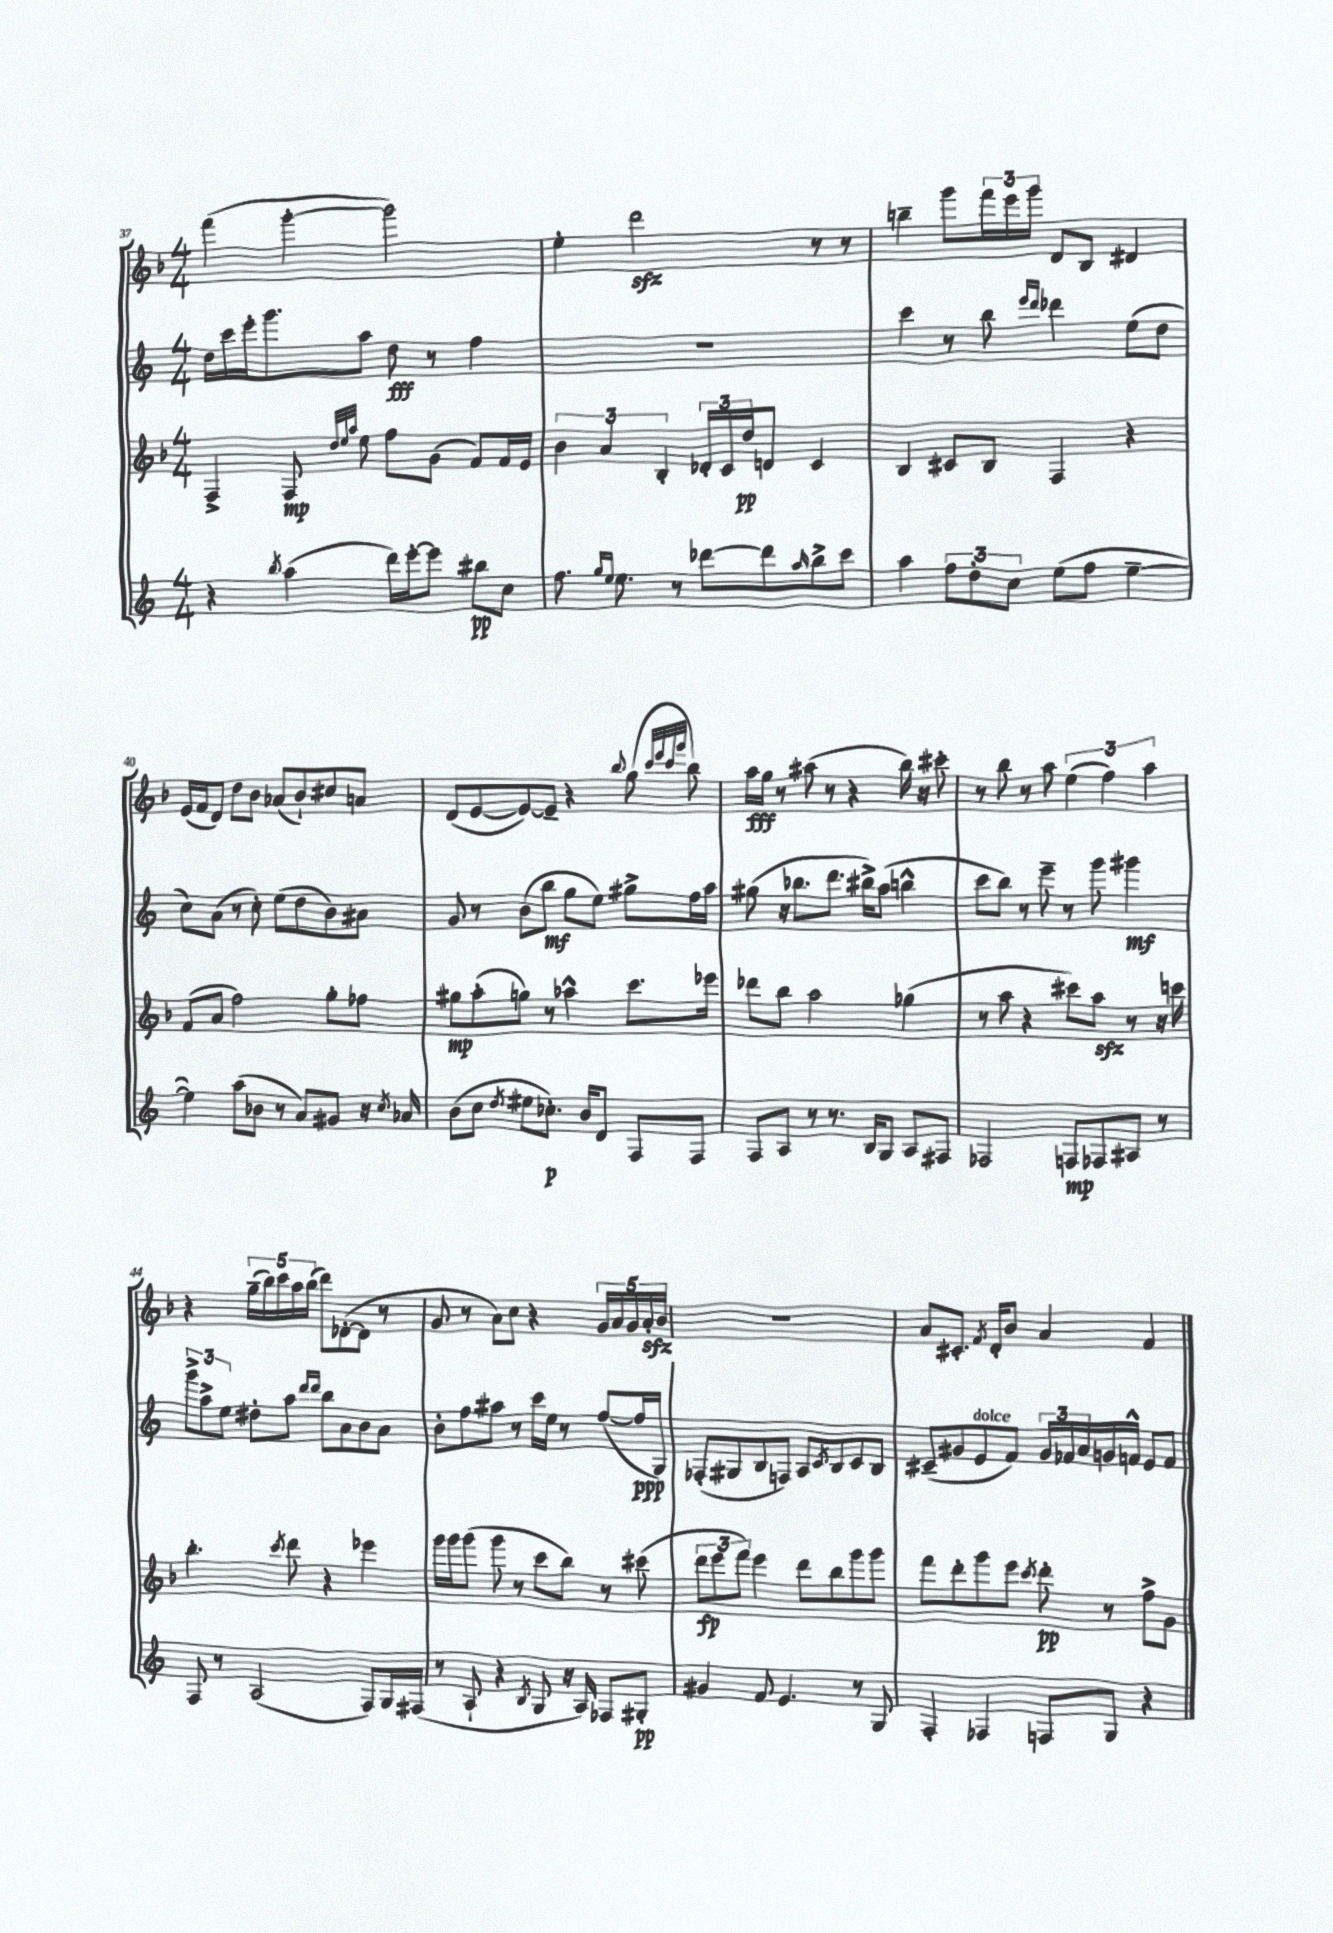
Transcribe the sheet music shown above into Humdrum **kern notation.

**kern	**dynam	**kern	**dynam	**kern	**dynam	**kern	**dynam
*part4	*part4	*part3	*part3	*part2	*part2	*part1	*part1
*staff4	*staff4	*staff3	*staff3	*staff2	*staff2	*staff1	*staff1
*clefG2	*	*clefG2	*	*clefG2	*	*clefG2	*
*k[]	*	*k[b-]	*	*k[]	*	*k[b-]	*
*M4/4	*	*M4/4	*	*M4/4	*	*M4/4	*
=37	=37	=37	=37	=37	=37	=37	=37
4r	.	4F^/	.	16dd\LL	.	(4fff\	.
.	.	.	.	16ccc\	.	.	.
.	.	.	.	16eee'\J	.	.	.
.	.	.	.	8.ggg\	.	.	.
8qbb/	.	.	.	.	.	.	.
(4aa\	.	8F/	mp	.	.	[4ggg'\	.
.	.	32qqdd/LLL	.	.	.	.	.
.	.	32qqee/	.	.	.	.	.
.	.	32qqaa/JJJ	.	.	.	.	.
.	.	8ee\	.	8aa\J	.	.	.
16ddd\LL)	.	8ff\L	.	8dd\	fff	2ggg\])	.
[16eee'\J	.	.	.	.	.	.	.
8eee\J]	.	(8g\J	.	8r	.	.	.
8bb#X\L	pp	8f/L)	.	4ff\	.	.	.
8cc\J	.	16f/L	.	.	.	.	.
.	.	16e/JJ	.	.	.	.	.
=38	=38	=38	=38	=38	=38	=38	=38
8.ff\	.	6b-\	.	1r	.	4ee'\	.
.	.	6a/	.	.	.	.	.
16qqgg/LL	.	.	.	.	.	.	.
16qqee/JJ	.	.	.	.	.	.	.
8.ee\	.	.	.	.	.	.	.
.	.	.	.	.	.	2dddzz\	.
.	.	6B-'/	.	.	.	.	.
8r	.	.	.	.	.	.	.
[8ddd-X\L	.	24d-X'/LL	.	.	.	.	.
.	.	24c/	.	.	.	.	.
.	.	24dd/J	pp	.	.	.	.
8ddd-\]	.	8dn/J	.	.	.	.	.
16qqaa/	.	.	.	.	.	.	.
8bb^\	.	4c/	.	.	.	8r	.
8ccc\J	.	.	.	.	.	8r	.
=39	=39	=39	=39	=39	=39	=39	=39
4aa\	.	4B-/	.	4ccc\	.	4bbn~\	.
12ff\L	.	8c#X/L	.	8r	.	8ggg\L	.
12dd'\	.	.	.	.	.	.	.
.	.	8B-/J	.	8bb\	.	24fff\L	.
12cc\J	.	.	.	.	.	24eee\	.
.	.	.	.	.	.	24ggg\JJ	.
.	.	.	.	16qqeee/LL	.	.	.
.	.	.	.	16qqddd/JJ	.	.	.
(8ee\L	.	4F/	.	4ddd-X\	.	8d/L	.
8ff\J	.	.	.	.	.	8B-/J	.
[4ee~\	.	4r	.	(8ee\L	.	4d#X/	.
.	.	.	.	8dd\J	.	.	.
!!LO:LB:g=z
=40	=40	=40	=40	=40	=40	=40	=40
4ee\])	.	(8f/L	.	8cc\L)	.	(16e/LL	.
.	.	.	.	.	.	16f/J	.
.	.	8a/J	.	(8a\J	.	8d/J)	.
(8aa\L	.	2ff\)	.	8r	.	8dd\L	.
8b-X\J	.	.	.	8cc'\)	.	8b-\J	.
8r	.	.	.	(8ee\L	.	(8a-X/L	.
8a/L)	.	.	.	8dd\	.	8b-`/)	.
8g#X/J	.	8gg'\L	.	8b\)	.	8cc#X/	.
16r	.	8ff-X\J	.	8a#X\J	.	8an/J	.
8qcc/	.	.	.	.	.	.	.
16a-X/	.	.	.	.	.	.	.
=41	=41	=41	=41	=41	=41	=41	=41
(8b\L	.	8gg#X\L	mp	8g/	.	(8d/L	.
8cc\J	.	(8aa'\	.	8r	.	[8e/	.
8qdd/	.	.	.	.	.	.	.
8ee#X\L	.	8ggn\J)	.	(8b\L	.	8e/_)	.
8.cc-X'\J)	p	8r	.	8bb\J	mf	8e~/J]	.
.	.	4aa-X^^\	.	8gg\L	.	4r	.
16b/KL	.	.	.	.	.	.	.
8d/J	.	.	.	8ee\J)	.	.	.
.	.	.	.	.	.	8qqbb-/	.
8F/L	.	8.ccc\L	.	8gg#X^\L	.	(8gg\	.
.	.	.	.	.	.	32qqccc/LLL	.
.	.	.	.	.	.	32qqeee/	.
.	.	.	.	.	.	32qqccc/	.
.	.	.	.	.	.	32qqggg/JJJ	.
8F/J	.	.	.	16ff\L	.	8bb-\)	.
.	.	16eee-X\Jk	.	16aa\JJ	.	.	.
=42	=42	=42	=42	=42	=42	=42	=42
8F/L	.	8ddd-X\L	.	(8gg#X\	.	16aa\LL	fff
.	.	.	.	.	.	16gg\JJ	.
8A/J	.	8bb-\J	.	16r	.	8r	.
.	.	.	.	8.bb-X\L	.	.	.
8r	.	2aa\	.	.	.	(8aa#X\	.
8.r	.	.	.	8.ddd\J	.	8r	.
.	.	.	.	.	.	4r	.
16B/KL	.	.	.	16bb#X^\KL)	.	.	.
8G/J	.	.	.	(8aa\J	.	.	.
8A/L	.	(4gg-X\	.	4bbn^^\	.	16bb-\)	.
.	.	.	.	.	.	16r	.
8F#X/J	.	.	.	.	.	8ccc#X'\	.
=43	=43	=43	=43	=43	=43	=43	=43
2F-X/	.	8r	.	8ccc\L	.	8r	.
.	.	8aa\	.	8bb\J)	.	8bb-\	.
.	.	4r	.	8r	.	8r	.
.	.	.	.	8eee~\	.	8aa\	.
8Fn/L	mp	8ccc#X\L)	.	8r	.	(6ee\	.
8F-X/	.	8aazz\J	.	8ggg\	.	.	.
.	.	.	.	.	.	6ff\)	.
8A#X/J	.	8r	.	4ggg#X\	mf	.	.
.	.	.	.	.	.	6aa\	.
8r	.	16r	.	.	.	.	.
.	.	16cccn\	.	.	.	.	.
!!LO:LB:g=z
=44	=44	=44	=44	=44	=44	=44	=44
8F/	.	4.bb-'\	.	12ggg^\L	.	4r	.
.	.	.	.	12aa^\	.	.	.
8r	.	.	.	.	.	.	.
.	.	.	.	12ee\J	.	.	.
(2A/	.	.	.	8dd#X'\L	.	(20gg~\LL	.
.	.	.	.	.	.	20bb-\)	.
.	.	.	.	.	.	20ccc\	.
.	.	8qccc/	.	.	.	.	.
.	.	8ddd\	.	8aa\J	.	.	.
.	.	.	.	.	.	20aa\	.
.	.	.	.	.	.	(20bb-\JJ	.
.	.	.	.	16qqddd/LL	.	.	.
.	.	.	.	16qqddd/JJ	.	.	.
.	.	4r	.	8bb\L	.	8ddd\L)	.
.	.	.	.	8a\	.	([8d-X'\	.
8F/L)	.	4eee-X\	.	8b\	.	8d-\J]	.
16G/L	.	.	.	8a\J	.	8r	.
(16F#X/JJ	.	.	.	.	.	.	.
=45	=45	=45	=45	=45	=45	=45	=45
8r	.	16ggg\LL	.	8b'\L	.	8g/	.
.	.	16ggg\J	.	.	.	.	.
8A`/	.	(8ggg\J	.	8ff\	.	8r	.
4r	.	8ggg\	.	8aa#X\J	.	8a\L)	.
.	.	8r	.	8r	.	8cc\J	.
8qB/	.	.	.	.	.	.	.
8G/	.	8ccc\L	.	16ccc\LL	.	4r	.
.	.	.	.	16ee\JJ	.	.	.
16r	.	8bb-\J)	.	8r	.	.	.
16A/)	.	.	.	.	.	.	.
8F-X/L	.	8r	.	([8ff/L	.	20g/LL	.
.	.	.	.	.	.	20a/	.
.	.	.	.	.	.	20g/	.
8G#X'/J	pp	(8ccc#X\	.	16ff/L]	ppp	.	.
.	.	.	.	.	.	20azz'/	.
.	.	.	.	16G/JJ)	.	.	.
.	.	.	.	.	.	20b-/JJ	.
=46	=46	=46	=46	=46	=46	=46	=46
4g#X/	.	12ddd\L	fp	(8F-X'/L	.	1r	.
.	.	12eee\	.	.	.	.	.
.	.	.	.	8G#X/	.	.	.
.	.	12fff\J)	.	.	.	.	.
8f/	.	4eee\	.	8B/	.	.	.
4.e/	.	.	.	8Fn/J)	.	.	.
.	.	8ddd\L	.	8A/L	.	.	.
.	.	.	.	8qc/	.	.	.
.	.	8bb-\	.	8B/	.	.	.
8r	.	8ggg\	.	8c/	.	.	.
8G/	.	8ggg\J	.	8B/J	.	.	.
=47	=47	=47	=47	=47	=47	=47	=47
4F'/	.	8fff\L	.	(8c#X~/L	.	8a/L	.
.	.	8ddd'\	.	8g#X/	.	8.c#X'/J	.
!	!	!	!	!LO:TX:a:i:t=dolce	!	!	!
4F-X/	.	8ggg\	.	8e/	.	.	.
.	.	.	.	.	.	8qf/	.
.	.	.	.	.	.	16d'/KL	.
.	.	8eee\J	.	8f/J)	.	8b-/J	.
.	.	8qccc/	.	.	.	.	.
8Fn/L	.	8ddd'\	pp	24g#/LL	.	4a/	.
.	.	.	.	24f-X/	.	.	.
.	.	.	.	24a/	.	.	.
8G/J	.	8r	.	16gn/	.	.	.
.	.	.	.	16fn^^/JJ	.	.	.
4r	.	8ff^\L	.	8e/L	.	4f/	.
.	.	8g\J	.	8f/J	.	.	.
==	==	==	==	==	==	==	==
*-	*-	*-	*-	*-	*-	*-	*-
